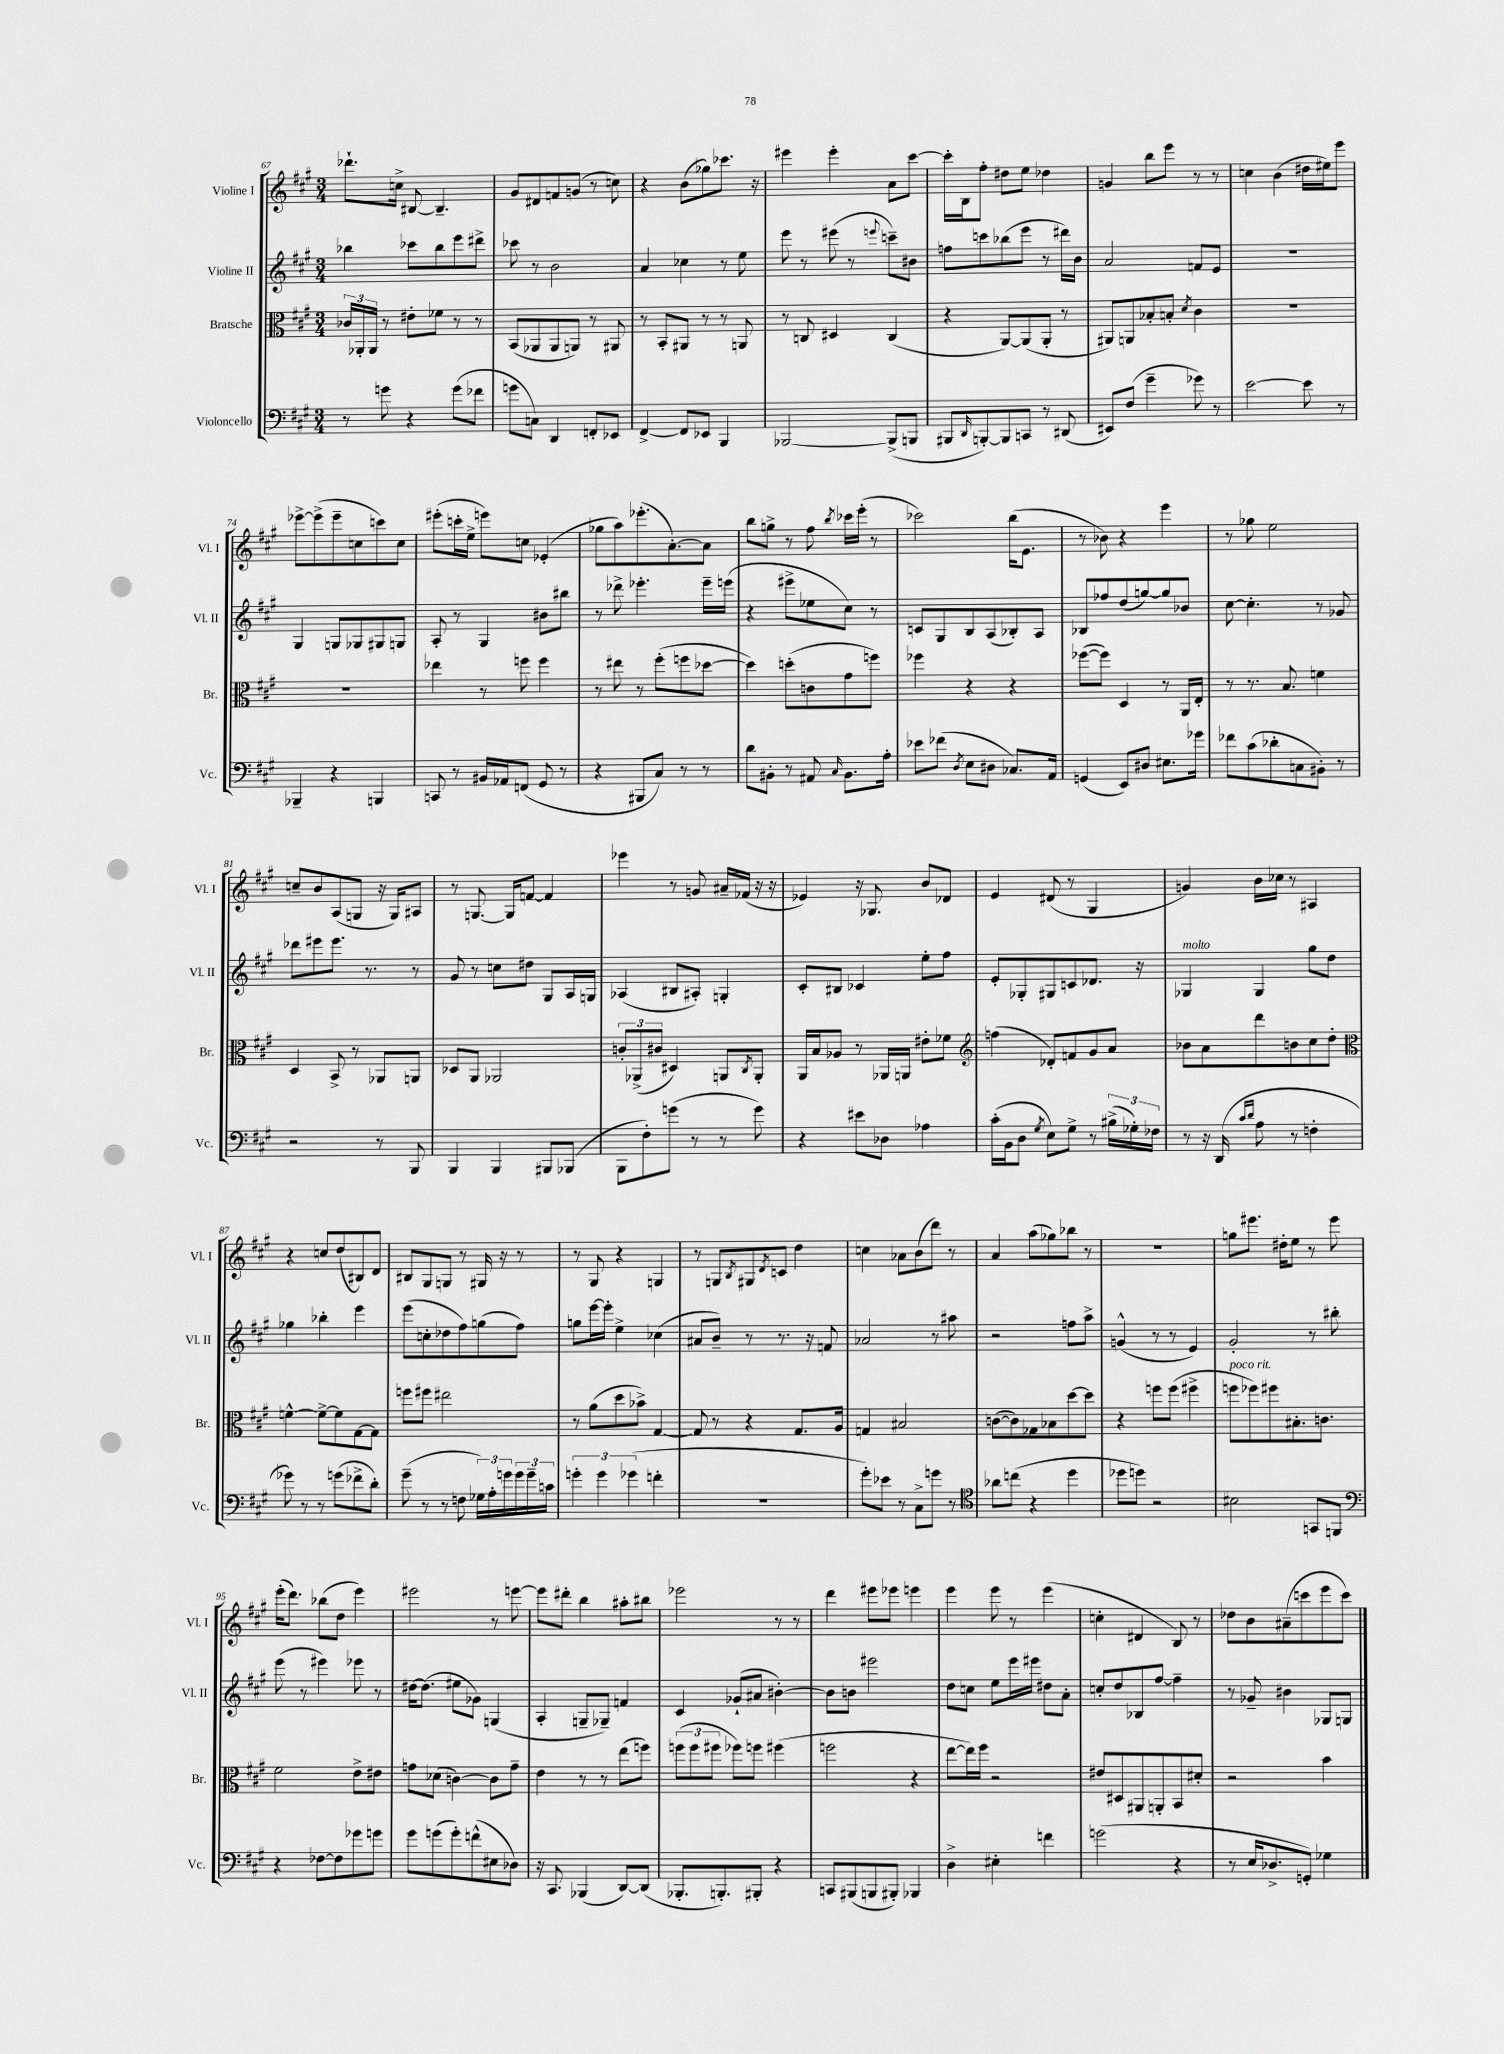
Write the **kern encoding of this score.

**kern	**kern	**kern	**kern
*staff4	*staff3	*staff2	*staff1
*clefF4	*clefC3	*clefG2	*clefG2
*k[f#c#g#]	*k[f#c#g#]	*k[f#c#g#]	*k[f#c#g#]
*M3/4	*M3/4	*M3/4	*M3/4
8r	24c-	4bb-	8.ddd-`
.	24AA-'	.	.
.	24AA-	.	.
8g	8r	.	.
.	.	.	16cc^
4r	8e#'	8ccc-	[8B#
.	8f-	8bb-	4.B#~]
(8g	8r	8eee	.
8f-	8r	8ddd#^	.
=	=	=	=
8g	(8BB	8ccc-	8g#
8C)	8AA-	8r	8d#
4DD	8AA-	2b	8f
.	8AA)	.	(8g
8FF'	8r	.	8r
8EE-	8AA#	.	8cc)
=	=	=	=
[4FF#^	8r	4a	4r
.	8BB'	.	.
8FF#]	8AA#	4cc-	(8b
8EE-	8r	.	8gg-)
4BBB	8r	8r	8.ccc-
.	8AA	8ee	.
.	.	.	16r
=	=	=	=
[2BBB-	8r	8eee	4eee#
.	8C	8r	.
.	4D#	(8eee#	4eee#'
.	.	8r	.
.	.	8qqeee	.
(8BBB-^]	(4C	8ccc~)	8a
8BBB	.	8b#	[8ccc#
=	=	=	=
8BBB#	4r	8ff	16ccc#']
.	.	.	16B
16qqDD	.	.	.
[8BBB')	.	8ccc	8ff#'
8BBB]	[8AA)	(8bb-	8dd#
8CC	(8AA]	8eee	8ee
8r	8AA'	8r	4dd-
(8DD#	8r	16ddd#)	.
.	.	16b	.
=	=	=	=
8EE#)	8AA#)	2a	4g
(8F#	8AA	.	.
4g#~	8B-'	.	8bb
.	8B'	.	8eee
.	8qd	.	.
8g-)	4c#	8f	8r
8r	.	8e	8r
=	=	=	=
[2e	2.r	2.r	4cc
.	.	.	(4b
8e]	.	.	16dd#
.	.	.	16ee#)
8r	.	.	8eee
=	=	=	=
4BBB-~	2.r	4G#	[8eee-^
.	.	.	(8eee-^]
4r	.	8G	8eee-~
.	.	8G-	8cc
4BBB	.	8G#	8ccc)
.	.	8G	8cc
=	=	=	=
8CC	4ee-	8A'	(8eee#'
8r	.	8r	16ccc'
.	.	.	16ee^
16BB#	8r	4G#	8eee)
16AA-	.	.	.
(8FF	8ff	.	8cc
8GG#	4ff	8b#	(4e-'
8r	.	8bb#	.
=	=	=	=
4r	8r	8r	8gg-
.	8ee#	8ddd-^	8aa)
8BBB#	8r	4.eee-'	(8.eee-'
8C#)	(8ff#'	.	.
.	.	.	[8.a')
8r	8ff	.	.
8r	[8dd-	16eee-~	8a]
.	.	(16eee	.
=	=	=	=
8d	4dd-])	4r	8bb
8BB#'	.	.	8gg^
8r	(8dd'	8eee#^	8r
8AA#	8c	8ee-	8ff#
16qqC#	.	.	8qbb
8.BB#	8g#	8cc#)	16ccc-
.	.	.	(16eee'
.	8ff)	8r	8r
16A'	.	.	.
=	=	=	=
8e-	4ff-	8c	2ccc-)
(8f-	.	8G#	.
8qD	.	.	.
8E	4r	8B	.
8D#	.	(8A	.
8.C-)	4r	8B-')	(16bb
.	.	.	8.e
.	.	8A	.
16AA	.	.	.
=	=	=	=
(4GG	([8ff-	8B-	8r
.	8ff-])	8ff-	8b-)
8EE)	4D	(8dd	4r
8D#	.	[8gg)	.
8.E#	8r	8gg]	4eee
.	16AA	8b-	.
16g-	16E'	.	.
=	=	=	=
8f-	8r	[8cc#	8r
(8c#	8.r	4.cc#']	8gg-
8d-'	.	.	2ee
.	8.B	.	.
8C	.	.	.
8BB#')	4f	8r	.
8r	.	8g-	.
=	=	=	=
2r	4D	8ddd-	8cc~
.	.	8eee#	8b
.	8BB^	8.eee#	(8A
.	8r	.	8G
.	.	8.r	.
8r	8AA-	.	16r
.	.	.	16G)
8BBB	8AA	8r	8A#
=	=	=	=
4BBB	8D-	8g#	8r
.	8AA	8r	[8.G
4BBB	2AA-	8cc	.
.	.	.	16G]
.	.	8dd#	[8f
8BBB#	.	8G#	4f]
(8BBB-	.	16A	.
.	.	16G	.
=	=	=	=
8BBB	12c'	(4A-	4eee-
.	(12AA-^	.	.
8F#')	.	.	.
.	12c#	.	.
(8g	4D#)	8B#	8r
8r	.	8A#')	8g
8r	8AA	4G'	16a#~
.	.	.	(16f-
.	8qC#	.	.
8g)	8AA'	.	16r
.	.	.	16r
=	=	=	=
4r	16AA	8c#'	4e-)
.	16B	.	.
.	8A-	8B#	.
8e#	8r	4c-	16r
.	.	.	8.G-
8D-	16AA-	.	.
.	16AA	.	.
4A-	8e#'	8ee'	8b
.	8f-	8ff#	8d-
=	=	=	=
*	*clefG2	*	*
(16c#'	(4ff	8e'	4e
16BB	.	.	.
8D	.	8G-'	.
8qG#	.	.	.
8E)	8d-')	8G#	(8d#
8G#^	8f	8c	8r
8r	8g#	8.d-	4G#
(24B#^	8a	.	.
24G-')	.	.	.
.	.	16r	.
24F-	.	.	.
=	=	=	=
8r	8b-	4G-	4g)
16r	8a	.	.
(16DD	.	.	.
16qqc#	.	.	.
16qqd	.	.	.
8A	8ddd	4G-	16b
.	.	.	16cc-
8r	8b	.	8r
4F'	8cc#	8gg#	4A#
.	8dd'	8dd	.
=	=	=	=
*	*clefC3	*	*
8g-)	[4f^^	4gg-	4r
8r	.	.	.
8r	8f^_	4bb-'	8cc
(8g	8f]	.	(8dd
8f-^	[8G#	4eee	8B#)
8d')	8G#]	.	8d
=	=	=	=
(8g#~	8ff	(8eee	8B#
8r	8ff#	8cc'	8G#
8r	2ee#	8dd-	8G
8F	.	8ff#)	8r
24G-)	.	(8gg	16G#
24A'	.	.	.
.	.	.	16r
24g	.	.	.
24g	.	8ff#)	8r
24g~	.	.	.
24c	.	.	.
=	=	=	=
6g'	8r	8gg	8r
.	(8a	[16eee	8G#
6g	.	.	.
.	.	16eee']	.
.	8dd	4ee^	4r
(6g-	.	.	.
.	8b-^)	.	.
4f'	[4G#	(4cc-	4G
=	=	=	=
2.r	8G#]	8a#	8r
.	8r	8b~)	8G
.	.	.	8qB
.	4r	8r	8G#
.	.	.	8qd
.	.	8.r	8c
.	8.G#	.	4dd
.	.	16r	.
.	.	8f	.
.	16A	.	.
=	=	=	=
8g#')	4G	2a-	4cc
8e-	.	.	.
8r	2B#	.	8a-
8C#^	.	.	(8b
8g	.	8r	8ddd)
8r	.	8aa#	8r
=	=	=	=
*clefC4	*	*	*
8a-	([8c	2r	4a
(8cc	8c])	.	.
4r	8G-	.	(8aa
.	8B-	.	8gg-)
4dd	[8dd	8ff	8bb-
.	8dd]	8aa^	8r
=	=	=	=
8dd-	4r	(4g^^	2.r
8dd)	.	.	.
2r	8ff	8r	.
.	(8ff	8r	.
.	4ff#^	4e)	.
=	=	=	=
2B#	8ff	2g#'	8gg
.	8ff-)	.	8.eee#
.	8ff#	.	.
.	.	.	16dd#'
.	8.B#'	.	8ee
8GG	.	8r	8r
.	8.c	.	.
8FF	.	8bb#'	8eee#
=	=	=	=
*clefF4	*	*	*
4r	2f#	(8eee	(16eee'
.	.	.	8.ddd)
.	.	8r	.
[8F-	.	4eee#)	(8bb-
8F-]	.	.	8dd
8g-	8e^	8eee-	4eee)
8g	8e#	8r	.
=	=	=	=
8g#	8g	[16dd#	2eee#
.	.	(8.dd#]	.
(8g	(8d-	.	.
8g')	[4c)	8ee#	.
(8f^^	.	8g-)	.
8E#	8c]	(4G	8r
8D-)	8g~	.	[8eee
=	=	=	=
16r	4e	4A'	8eee]
8.CC#	.	.	.
.	.	.	8ddd#'
(4BBB-	8r	8G~	4bb
.	8r	8G-~)	.
[8DD)	(8ee	4f	8aa#'
(8DD]	8ff)	.	8bb#
=	=	=	=
8.BBB-'	(12ff	4c#	2eee-
.	12ff	.	.
.	12ff#	.	.
8.BBB')	.	.	.
.	8ff-)	(8g-`	.
8BBB#'	8ff	8a#	.
4r	(4ff#	[4b#')	8r
.	.	.	8r
=	=	=	=
8CC	2ff	8b#]	4ddd
(8BBB#	.	8b	.
8BBB	.	2eee#	8eee#
8BBB#')	.	.	8eee-
4BBB-	4r	.	4eee
=	=	=	=
4D^	[8ee	8dd	4eee
.	16ee])	8cc	.
.	16ff#	.	.
4E#'	2r	8ee	8eee
.	.	16eee	8r
.	.	16eee#	.
4f	.	8dd#	(4eee
.	.	8a'	.
=	=	=	=
(2g	8e#	8cc'	4cc'
.	8D#	8dd	.
.	8AA#	8B-	4d#
.	8AA'	[8ff#	.
4r	8BB	4ff#~]	8B)
.	8d#'	.	8r
=	=	=	=
8r	2r	8r	8dd-
16E	.	8g-~	8b
8.D-^	.	.	.
.	.	4b#	(8a#~
8GG')	.	.	8ccc
4G-	4b	8G-	8eee
.	.	8G	8ccc)
==	==	==	==
*-	*-	*-	*-
